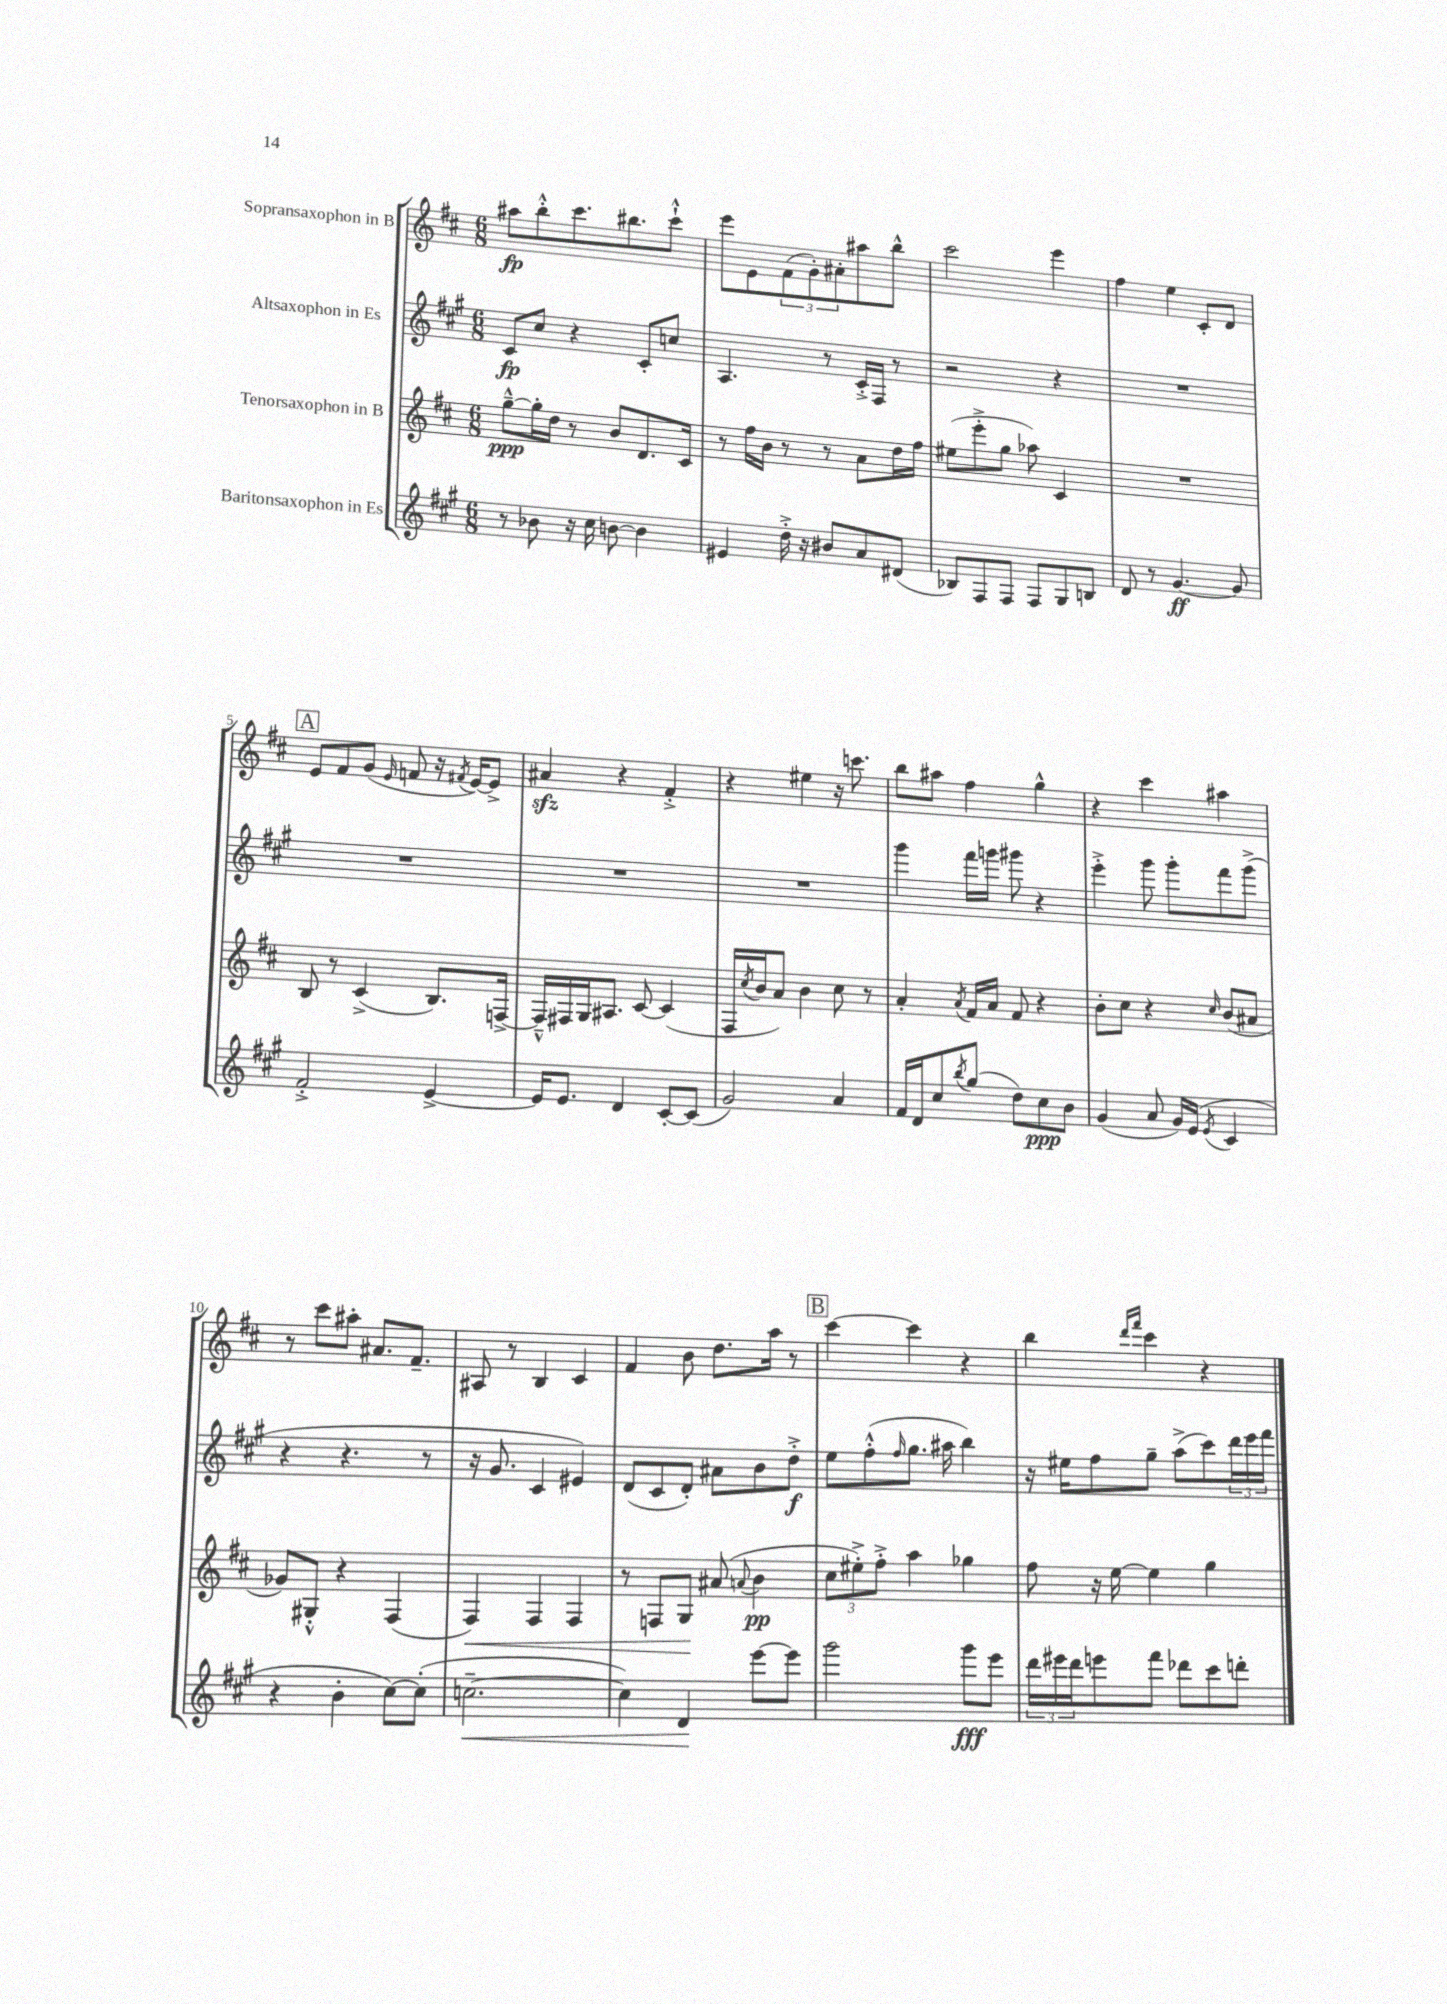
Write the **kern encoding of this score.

**kern	**kern	**kern	**kern
*staff4	*staff3	*staff2	*staff1
*clefG2	*clefG2	*clefG2	*clefG2
*k[f#c#g#]	*k[f#c#]	*k[f#c#g#]	*k[f#c#]
*M6/8	*M6/8	*M6/8	*M6/8
8r	[8gg~^^\L	8c#/L	8aa#\L
8b-\	16gg'\]L	8cc#/J	8bb'^^\
.	16dd\JJ	.	.
16r	8r	4r	8.ccc#\
16cc#\	.	.	.
[8b\	8b/L	.	.
.	.	.	8.bb#\
4b\]	8.d/	8c#'/L	.
.	.	8cc/J	8ccc#`^^\J
.	16c#/Jk	.	.
=	=	=	=
4e#/	8r	4.A/	8eee\L
.	16ff#\LL	.	8e\
.	16b\JJ	.	.
16dd'^\	8r	.	(12f#\
16r	.	.	.
.	.	.	12g'\)
8b#/L	8r	8r	.
.	.	.	12a#'\
8a/	8a\L	16c#'^/LL	8aa#\
.	.	16F#/JJ	.
(8d#/J	16dd\L	8r	8bb^^\J
.	16ff#\JJ	.	.
=	=	=	=
8B-/L)	(8ee#\L	2r	2ccc#\
8F#/	8eee'^\	.	.
8F#/J	8gg\J	.	.
8F#/L	8aa-\)	.	.
8G#/	4c#/	4r	4eee\
8B/J	.	.	.
=	=	=	=
8d/	2.r	2.r	4ff#\
8r	.	.	.
[4.g#/	.	.	4ee\
.	.	.	8c#'/L
8g#/]	.	.	8d/J
=	=	=	=
2f#'^/	8B/	2.r	8e/L
.	8r	.	8f#/
.	(4c#^/	.	(8g/J
.	.	.	16qqe/
.	.	.	8f/
[4e^/	8.B/L)	.	16r
.	.	.	8qf#/
.	.	.	[16e/LK)
.	.	.	8e^/]J
.	[16F^/Jk	.	.
=	=	=	=
16e/]LK	16F~^^/]LL	2.r	4a#/
8.e/J	16F#/	.	.
.	16G/J	.	.
.	8.A#/J	.	.
4d/	.	.	4r
.	[8c#/	.	.
[8c#'/L	(4c#/]	.	4f#'^/
(8c#/]J	.	.	.
=	=	=	=
2g#/)	16F#/LL	2.r	4r
.	8qcc#/	.	.
.	16b/J	.	.
.	8a/J)	.	.
.	4b\	.	4ee#\
4a/	8cc#\	.	16r
.	.	.	8.ccc\
.	8r	.	.
=	=	=	=
16f#/LL	4a'/	4ggg#\	8bb\L
16d/J	.	.	.
8cc#/	.	.	8aa#\J
8qbb/	8qa/	.	.
(8gg#/J	16f#/LL	16fff#\LL	4ff#\
.	16a/JJ	16ggg\JJ	.
8dd\L)	8f#/	8ggg#\	.
8cc#\	4r	4r	4gg^^\
8b\J	.	.	.
=	=	=	=
(4g#/	8b'\L	4eee'^\	4r
.	8cc#\J	.	.
8a/	4r	8ggg#\	4ccc#\
16g#/LL)	.	8ggg#'\L	.
(16e/JJ	.	.	.
8qe/	16qqcc#/	.	.
4c#/	(8b/L	8fff#\	4aa#\
.	8a#/J	(8ggg#^\J	.
=	=	=	=
4r	8g-/L)	4r	8r
.	8G#'^^/J	.	8ccc#\L
4b'\	4r	4.r	8aa#'\J
.	.	.	8.a#/L
[8cc#\L)	(4F#/	.	.
.	.	.	8.f#~/J
(8cc#'\]J	.	8r	.
=	=	=	=
[2.cc~\	4F#/)	16r	8A#/
.	.	8.g#/	.
.	.	.	8r
.	4F#/	4c#/	4B/
.	4F#/	4e#/)	4c#/
=	=	=	=
4cc\])	8r	(8d/L	4f#/
.	8F/L	8c#/	.
4d/	8G/J	8d'/J)	8b\
.	(8a#/	8a#\L	8.dd\L
.	8qqa/	.	.
[8eee\L	4b\	8b\	.
.	.	.	16aa\Jk
8eee\]J	.	8dd'^\J	8r
=	=	=	=
2ggg#\	12cc#\L	8ee\L	[4ccc#\
.	12ee#'^\)	.	.
.	.	(8ff#'^^\	.
.	12ff#'^\J	.	.
.	.	16qqff#/	.
.	4aa\	8.gg#\J	4ccc#\]
.	.	16aa#\	.
8ggg#\L	4gg-\	4bb\)	4r
8eee\J	.	.	.
=	=	=	=
24ddd\LL	8ff#\	16r	4bb\
24eee#\	.	.	.
.	.	16ee#\LK	.
24ddd\J	.	.	.
8eee\	16r	8ff#\	.
.	[16ee\	.	.
.	.	.	16qqddd/LL
.	.	.	16qqfff#/JJ
8fff#\J	4ee\]	8gg#~\J	4ccc#\
8ddd-\L	.	(8aa^\L	.
8ccc#\	4gg\	8ccc#\)	4r
8ddd'\J	.	24ddd\L	.
.	.	24eee\	.
.	.	24fff#\JJ	.
==	==	==	==
*-	*-	*-	*-
